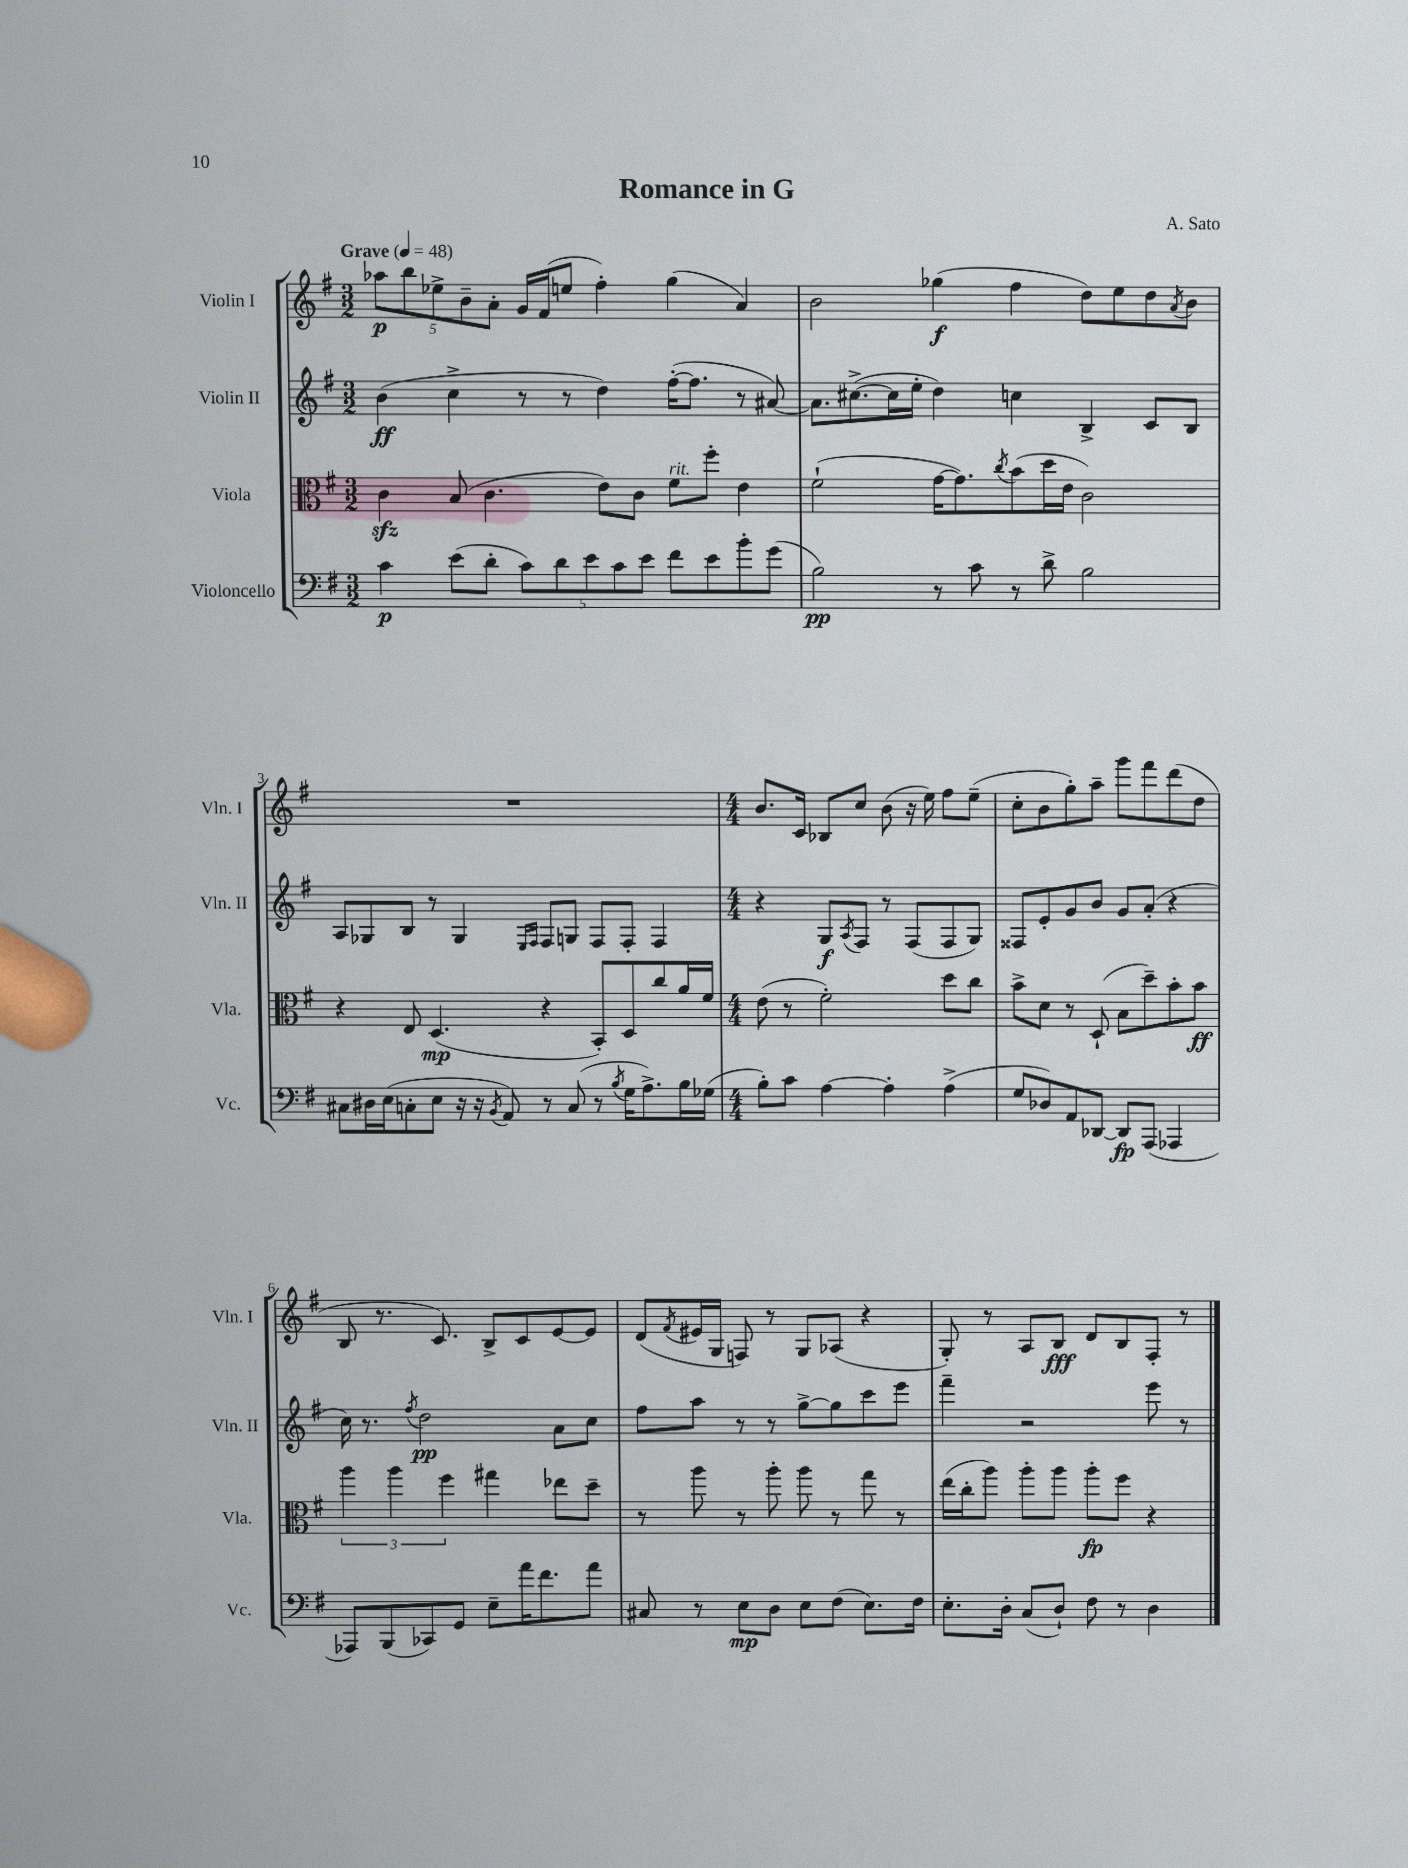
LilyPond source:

\header { title = "Romance in G" composer = "A. Sato" }
<<
\new StaffGroup <<
\new Staff = "s0" \with { instrumentName = "Violin I" shortInstrumentName = "Vln. I" } {
    \clef treble \key g \major \numericTimeSignature \time 3/2 \tempo "Grave" 4 = 48
    \tuplet 5/4 { aes''8\p b''8 ees''8-> b'8-- a'8-. } g'16 fis'16( e''8 fis''4-.) g''4( a'4) |
    b'2 ges''4\f( fis''4 d''8) e''8 d''8 \acciaccatura { a'8 } b'8 |
    R1. |
    \numericTimeSignature \time 4/4 b'8. c'16 bes8 c''8 b'8( r16 e''16) fis''8 e''8--( |
    c''8-. b'8 g''8-.) a''8-- g'''8 fis'''8 d'''8( d''8 |
    b8 r8. c'8.) b8-> c'8 e'8~ e'8 |
    d'8( \acciaccatura { fis'8 } eis'16 g16 f8) r8 g8 aes8( r4 |
    g8-.) r8 a8 b8\fff d'8 b8 fis8-. r8 \bar "|." |
}
\new Staff = "s1" \with { instrumentName = "Violin II" shortInstrumentName = "Vln. II" } {
    \clef treble \key g \major \numericTimeSignature \time 3/2
    b'4\ff( c''4-> r8 r8 d''4) fis''16~-.( fis''8. r8 ais'8~) |
    ais'8. cis''8.~->( cis''16 e''16-. d''4) c''4 b4-> c'8 b8 |
    a8 ges8 b8 r8 ges4 \grace { e16 fis16 } fis8 g8 fis8 fis8-. fis4 |
    \numericTimeSignature \time 4/4 r4 g8\f \acciaccatura { a8 } fis8 r8 fis8( fis8 g8) |
    fisis8 e'8-. g'8 b'8 g'8 a'8-.( r4 |
    c''16) r8. \acciaccatura { fis''8 } d''2\pp a'8 c''8 |
    fis''8 a''8 r8 r8 g''8~-> g''8 c'''8 e'''8 |
    fis'''4-- r2 e'''8 r8 \bar "|." |
}
\new Staff = "s2" \with { instrumentName = "Viola" shortInstrumentName = "Vla." } {
    \clef alto \key g \major \numericTimeSignature \time 3/2
    c'4\sfz b8( c'4. e'8) c'8 fis'8^\markup { \italic "rit." } fis''8-. e'4 |
    fis'2-!( g'16~ g'8.) \acciaccatura { c''8 } b'8( d''16 e'16 c'2) |
    r4 e8 d4.\mp( r4 b,8-.) d8 c''8 a'16 fis'16 |
    \numericTimeSignature \time 4/4 e'8( r8 fis'2-.) d''8 c''8 |
    b'8-> d'8 r8 d8-!( b8 d''8--) b'8-. b'8\ff |
    \tuplet 3/2 { a''4 a''4 fis''4 } gis''4 ees''8 d''8-- |
    r8 a''8 r8 a''8-. a''8 r8 g''8 r8 |
    e''16( c''16-. a''8) a''8-. a''8 a''8-.\fp fis''8 r4 \bar "|." |
}
\new Staff = "s3" \with { instrumentName = "Violoncello" shortInstrumentName = "Vc." } {
    \clef bass \key g \major \numericTimeSignature \time 3/2
    c'4\p e'8( d'8-. \tuplet 5/4 { c'8) d'8 e'8 c'8 e'8 } fis'8 e'8 b'8-. g'8( |
    b2\pp) r8 c'8 r8 d'8-> b2 |
    cis8 dis16 e16( c8-. e8 r16 r16 \acciaccatura { b,8 } a,8) r8 c8( r8 \acciaccatura { b8 } g16 a8.->) b16 ges16( |
    \numericTimeSignature \time 4/4 b8-.) c'8 a4~ a4-. a4->( |
    g8 des8) a,8 des,8~ des,8\fp a,,8( aes,,4 |
    aes,,8) b,,8( ces,8) g,8 e8-- a'16 fis'8. a'8 |
    cis8 r8 e8\mp d8 e8 fis8( e8.) fis16 |
    e8.-. d16-. c8( d8-!) fis8 r8 d4 \bar "|." |
}
>>
>>
